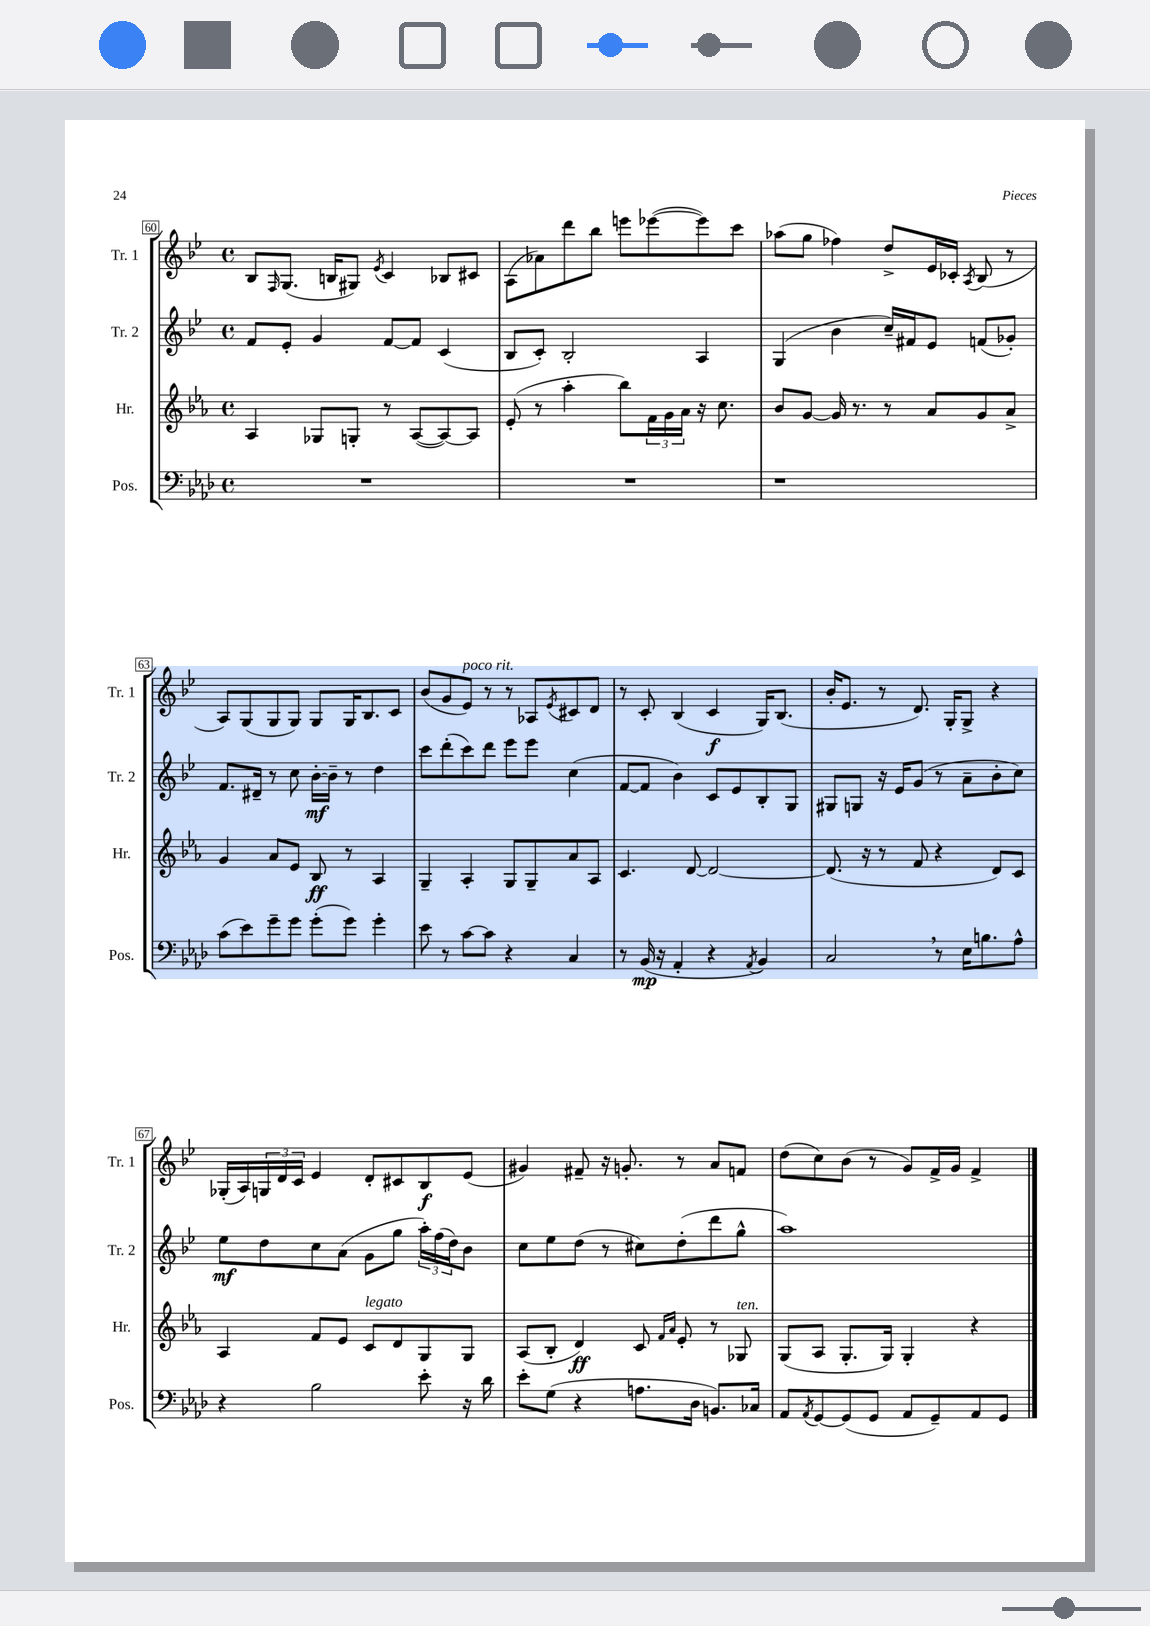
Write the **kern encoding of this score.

**kern	**dynam	**kern	**dynam	**kern	**dynam	**kern	**dynam
*part4	*part4	*part3	*part3	*part2	*part2	*part1	*part1
*staff4	*staff4	*staff3	*staff3	*staff2	*staff2	*staff1	*staff1
*I"Pos.	*	*I"Hr.	*	*I"Tr. 2	*	*I"Tr. 1	*
*I'Pos.	*	*I'Hr.	*	*I'Tr. 2	*	*I'Tr. 1	*
*clefF4	*	*clefG2	*	*clefG2	*	*clefG2	*
*k[b-e-a-d-]	*	*k[b-e-a-]	*	*k[b-e-]	*	*k[b-e-]	*
*M4/4	*	*M4/4	*	*M4/4	*	*M4/4	*
*met(c)	*	*met(c)	*	*met(c)	*	*met(c)	*
=60	=60	=60	=60	=60	=60	=60	=60
1r	.	4A-/	.	8f/L	.	8B-/L	.
.	.	.	.	.	.	16qqF/	.
.	.	.	.	8e-'/J	.	(8.G/J	.
.	.	8G-X/L	.	4g/	.	.	.
.	.	.	.	.	.	16Bn/KL	.
.	.	8Gn'/J	.	.	.	8G#X/J)	.
.	.	.	.	.	.	8qe-/	.
.	.	8r	.	[8f/L	.	4c/	.
.	.	([8A-/L	.	8f/J]	.	.	.
.	.	8A-/_)	.	(4c/	.	8B-X/L	.
.	.	8A-/J]	.	.	.	8c#X/J	.
=61	=61	=61	=61	=61	=61	=61	=61
1r	.	(8e-'/	.	8B-/L	.	(8A\L	.
.	.	8r	.	8c'/J)	.	8a-X\)	.
.	.	4aa-'\	.	2B-'/	.	8ddd\	.
.	.	.	.	.	.	8bb-\J	.
.	.	8bb-\L)	.	.	.	8eeen\L	.
.	.	24f\L	.	.	.	([8eee-X\	.
.	.	24g\	.	.	.	.	.
.	.	24a-\JJ	.	.	.	.	.
.	.	16r	.	4A/	.	8eee-\])	.
.	.	8.cc\	.	.	.	.	.
.	.	.	.	.	.	8ccc\J	.
=62	=62	=62	=62	=62	=62	=62	=62
1r	.	8b-/L	.	(4G/	.	(8aa-X\L	.
.	.	[8g/J	.	.	.	8gg\J	.
.	.	16g/]	.	4b-\	.	4ff-X\)	.
.	.	8.r	.	.	.	.	.
.	.	8r	.	16cc~/LL)	.	8dd^/L	.
.	.	.	.	16f#X/J	.	.	.
.	.	8a-/L	.	8e-/J	.	16e-/L	.
.	.	.	.	.	.	16c-X'/JJ	.
.	.	.	.	.	.	8qA/	.
.	.	8g/	.	(8fn/L	.	(8B-/	.
.	.	8a-^/J	.	8g-X'/J)	.	8r	.
!!LO:LB:g=z
=63	=63	=63	=63	=63	=63	=63	=63
(8c\L	.	4g/	.	8.f/L	.	8A/L)	.
8e-\)	.	.	.	.	.	(8G/	.
.	.	.	.	16d#X~/Jk	.	.	.
8g~\	.	8a-/L	.	8r	.	8G/	.
8g\J	.	8e-/J	.	8cc\	.	8G/J)	.
(8g'\L	.	8B-/	ff	[16b-'\LL	mf	8G/L	.
.	.	.	.	16b-~\JJ]	.	.	.
8g\J)	.	8r	.	8r	.	16G/K	.
.	.	.	.	.	.	8.B-/	.
4g'\	.	4A-/	.	4dd\	.	.	.
.	.	.	.	.	.	8c/J	.
=64	=64	=64	=64	=64	=64	=64	=64
8e-\	.	4G~/	.	8ccc\L	.	(8b-/L	.
8r	.	.	.	(8ddd'\	.	8g/	.
!	!	!	!	!	!	!LO:TX:a:i:t=poco rit.	!
[8c\L	.	4A-'/	.	8ccc\)	.	8e-/J)	.
8c\J]	.	.	.	8ddd\J	.	8r	.
4r	.	8G/L	.	8eee-\L	.	8r	.
.	.	8G~/	.	8eee-\J	.	8A-X/L	.
.	.	.	.	.	.	8qe-/	.
4C/	.	8a-/	.	(4cc\	.	8c#X/	.
.	.	8A-/J	.	.	.	8d/J	.
=65	=65	=65	=65	=65	=65	=65	=65
8r	.	4.c/	.	[8f/L	.	8r	.
(16BB-/	mp	.	.	8f/J]	.	8c'/	.
16r	.	.	.	.	.	.	.
4AA-'/	.	.	.	4b-\)	.	(4B-/	.
.	.	[8d/	.	.	.	.	.
4r	.	2d/_	.	8c/L	.	4c/	f
.	.	.	.	8e-/	.	.	.
8qAA-/	.	.	.	.	.	.	.
4BB-/)	.	.	.	8B-'/	.	16G/KL)	.
.	.	.	.	.	.	(8.B-/J	.
.	.	.	.	8G/J	.	.	.
=66	=66	=66	=66	=66	=66	=66	=66
2C,/	.	(8.d/]	.	8G#X/L	.	16b-'/KL	.
.	.	.	.	.	.	8.e-/J	.
.	.	.	.	8Gn/J	.	.	.
.	.	16r	.	.	.	.	.
.	.	8r	.	16r	.	8r	.
.	.	.	.	16e-/KL	.	.	.
.	.	8f/	.	(8g/J	.	8.d/)	.
8r	.	4r	.	8r	.	.	.
.	.	.	.	.	.	16G'/KL	.
16E-\KL	.	.	.	8a~\L	.	8G^/J	.
8.Bn\	.	.	.	.	.	.	.
.	.	8d/L)	.	8b-'\	.	4r	.
8A-^^\J	.	8c/J	.	8cc\J)	.	.	.
!!LO:LB:g=z
=67	=67	=67	=67	=67	=67	=67	=67
4r	.	4A-/	.	8ee-\L	mf	(16G-X'/LL	.
.	.	.	.	.	.	16A/)	.
.	.	.	.	8dd\	.	24Gn/	.
.	.	.	.	.	.	24d/	.
.	.	.	.	.	.	24c/JJ	.
2B-\	.	8f/L	.	8cc\	.	4e-/	.
.	.	8e-/J	.	(8a\J	.	.	.
!	!	!LO:TX:a:i:t=legato	!	!	!	!	!
.	.	8c/L	.	8g\L	.	8d'/L	.
.	.	8d/	.	8gg\J	.	8c#X/	.
8e-'\	.	8G/	.	24aa'\LL)	.	8B-/	f
.	.	.	.	(24ff\	.	.	.
.	.	.	.	24dd\J)	.	.	.
16r	.	8G/J	.	8b-\J	.	(8e-/J	.
16d-\	.	.	.	.	.	.	.
=68	=68	=68	=68	=68	=68	=68	=68
8e-'\L	.	(8A-/L	.	8cc\L	.	4g#X/)	.
(8G\J	.	8B-'/J	.	8ee-\	.	.	.
4r	.	4d/)	ff	(8dd\J	.	8f#X~/	.
.	.	.	.	8r	.	16r	.
.	.	.	.	.	.	8.gn'/	.
8.An\L	.	8c/	.	8cc#X\L)	.	.	.
.	.	16qqf/LL	.	.	.	.	.
.	.	16qqa-/JJ	.	.	.	.	.
.	.	8e-'/	.	(8dd'\	.	8r	.
16D-\Jk	.	.	.	.	.	.	.
8.BBn/L)	.	8r	.	8ddd\	.	8a/L	.
!	!	!LO:TX:a:i:t=ten.	!	!	!	!	!
.	.	8G-X/	.	8gg^^\J	.	8fn/J	.
16C-X/Jk	.	.	.	.	.	.	.
=69	=69	=69	=69	=69	=69	=69	=69
8AA-/L	.	(8G/L	.	1aa)	.	(8dd\L	.
8qAA-/	.	.	.	.	.	.	.
[8GG/	.	8A-/J	.	.	.	8cc\)	.
(8GG/]	.	8.G'/L	.	.	.	(8b-\J	.
8GG/J	.	.	.	.	.	8r	.
.	.	16G/Jk)	.	.	.	.	.
8AA-/L	.	4G'/	.	.	.	8g/L)	.
8GG~/)	.	.	.	.	.	16f^/L	.
.	.	.	.	.	.	16g/JJ	.
8AA-/	.	4r	.	.	.	4f^/	.
8GG/J	.	.	.	.	.	.	.
==	==	==	==	==	==	==	==
*-	*-	*-	*-	*-	*-	*-	*-
